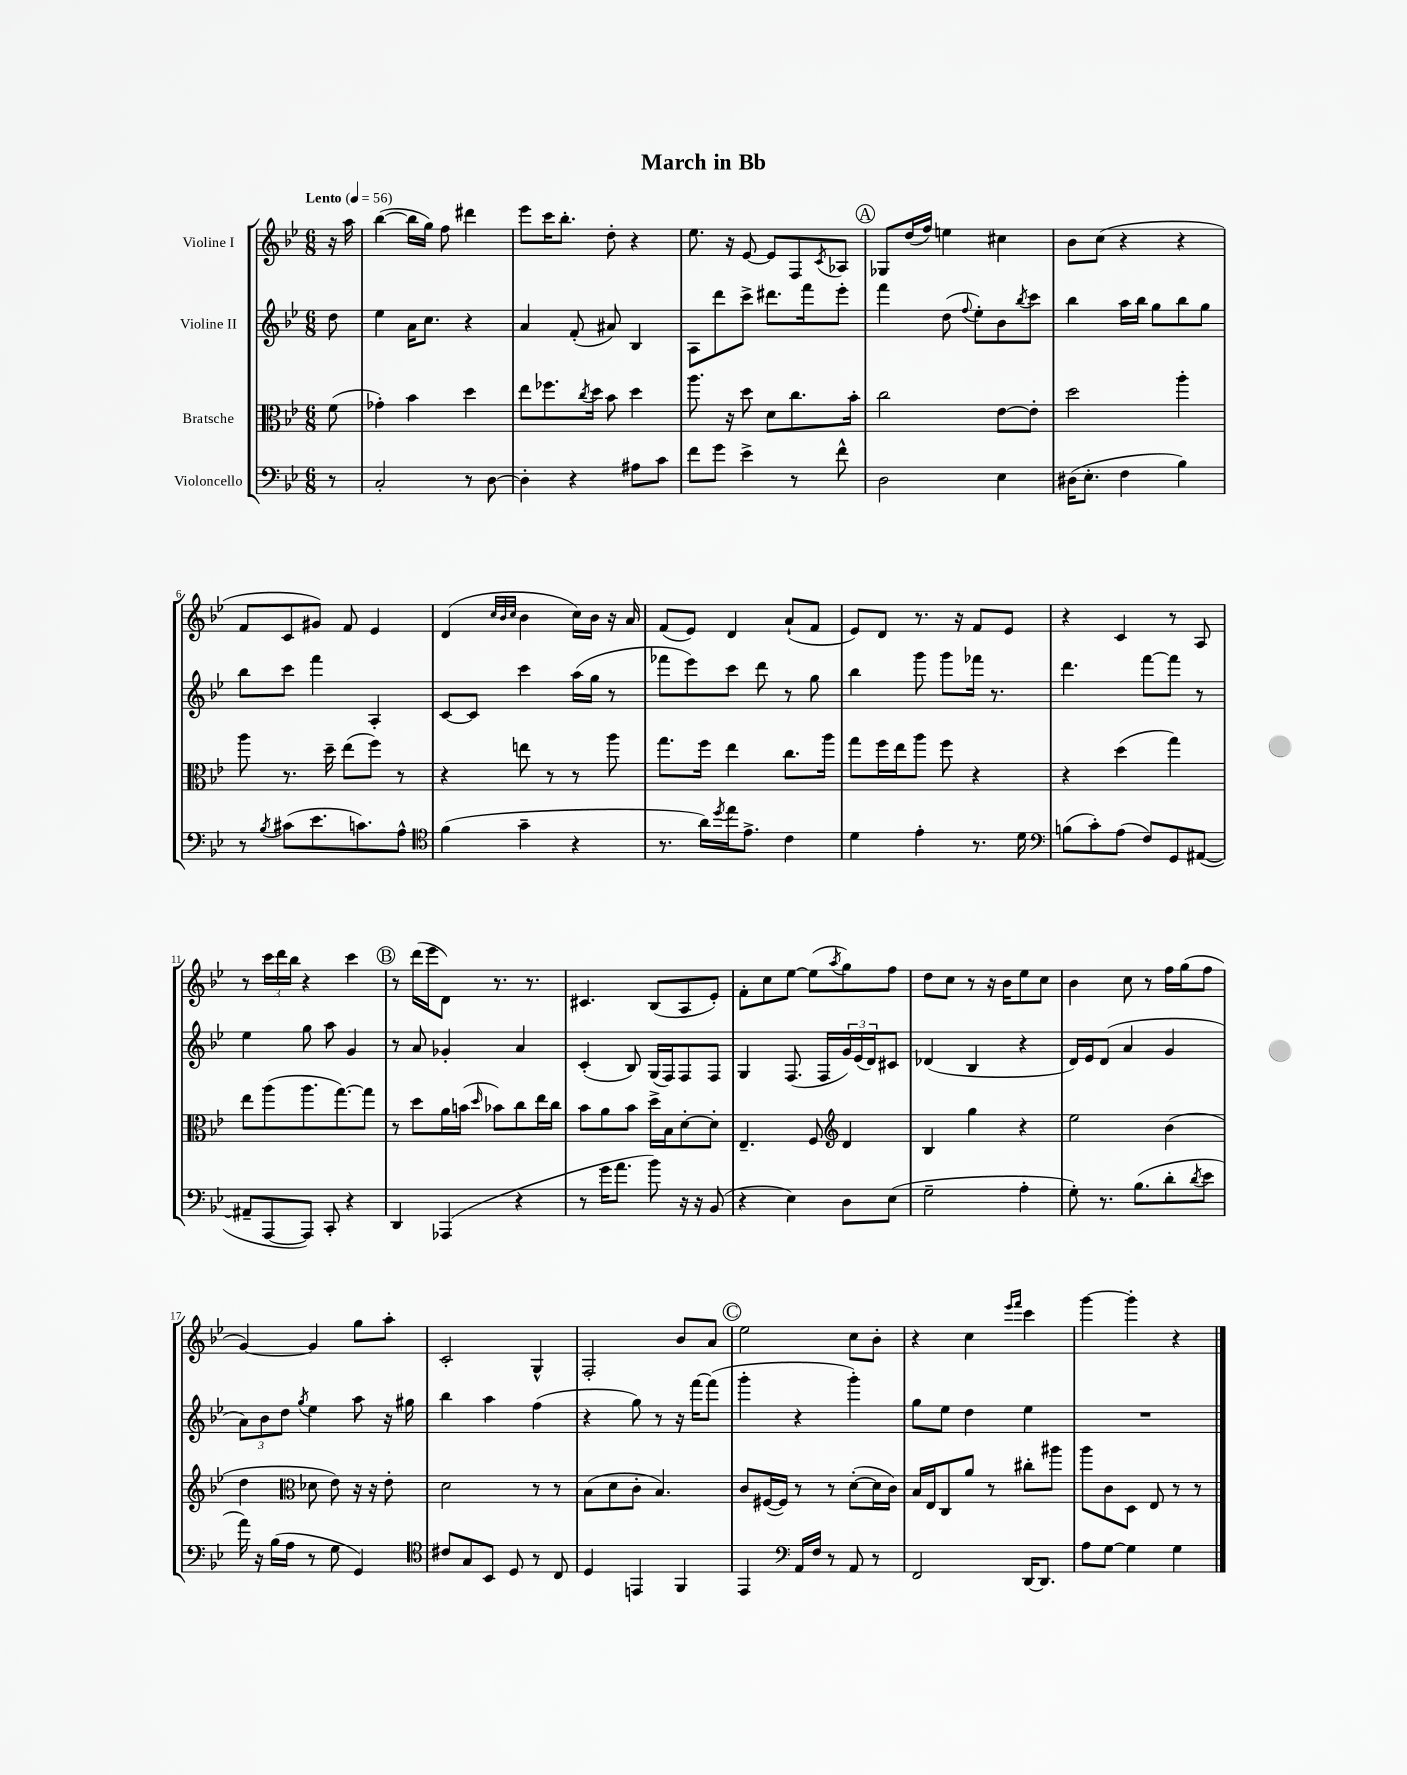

**kern	**kern	**kern	**kern
*staff4	*staff3	*staff2	*staff1
*clefF4	*clefC3	*clefG2	*clefG2
*k[b-e-]	*k[b-e-]	*k[b-e-]	*k[b-e-]
*M6/8	*M6/8	*M6/8	*M6/8
*MM56	*MM56	*MM56	*MM56
8r	(8f	8dd	16r
.	.	.	16aa
=	=	=	=
2C'	4g-')	4ee-	([4bb-
.	4b-	16a	16bb-]
.	.	8.cc	16gg)
.	.	.	8ff
8r	4dd	4r	4ddd#
[8D	.	.	.
=	=	=	=
4D']	8ee-	4a	8eee-
.	8.ff-	.	16ccc
.	.	.	8.bb-'
4r	.	(8f'	.
.	8qcc	.	.
.	16dd	.	.
.	8b-	8a#)	8dd'
8A#	4dd	4B-	4r
8c	.	.	.
=	=	=	=
8f	8.aa	8A	8.ee-
8g	.	8ddd	.
.	16r	.	16r
4e-^	8dd	8ccc^	[8e-
.	8d	8.ddd#	8e-]
8r	8.cc	.	8F
.	.	16fff	.
.	.	.	8qc
8f^^	.	8eee-'	8A-
.	16b-'	.	.
=	=	=	=
2D	2cc	4fff	8G-
.	.	.	(16dd
.	.	.	16ff)
.	.	(8dd	4ee
.	.	8qqff	.
.	.	8ee-')	.
4E-	[8e-	8b-	4cc#
.	.	8qbb-	.
.	8e-']	8ccc	.
=	=	=	=
(16D#	2dd	4bb-	8b-
8.E-'	.	.	.
.	.	.	(8cc
4F	.	16aa	4r
.	.	16bb-	.
.	.	8gg	.
4B-)	4aa'	8bb-	4r
.	.	8gg	.
=	=	=	=
8r	8aa	8bb-	8f
8qB-	.	.	.
(8c#	8.r	8ccc	8c
8.e-	.	4fff	8g#)
.	16dd~	.	.
.	(8ee-	.	8f
8.c)	.	.	.
.	8ff)	4A'	4e-
8A^^	8r	.	.
=	=	=	=
*clefC4	*	*	*
(4f	4r	[8c	(4d
.	.	8c]	.
.	.	.	32qqcc
.	.	.	32qqb-
.	.	.	32qqcc
4g~	8ee	4ccc	4b-
.	8r	.	.
4r	8r	(16aa	16cc)
.	.	16gg	16b-
.	8aa	8r	16r
.	.	.	16a
=	=	=	=
8.r	8.gg	8fff-	(8f
.	.	8eee-)	8e-)
16a)	16ff	.	.
8qdd	.	.	.
16ee-	4ee-	8ccc	4d
8.e-^	.	.	.
.	.	8ddd	.
4c	8.cc	8r	(8a`
.	.	8gg	8f
.	16aa	.	.
=	=	=	=
4d	8gg	4bb-	8e-)
.	16ff	.	8d
.	16ee-	.	.
4e-'	8aa	8ggg	8.r
.	8ff	8ggg	.
.	.	.	16r
8.r	4r	16fff-	8f
.	.	8.r	.
.	.	.	8e-
16d	.	.	.
=	=	=	=
*clefF4	*	*	*
(8B	4r	4.ddd	4r
8c')	.	.	.
(8A	(4dd	.	4c
8F)	.	[8fff	.
8GG	4gg)	8fff]	8r
([8AA#	.	8r	8A
=	=	=	=
8AA#~]	8ee-	4ee-	8r
[8AAA	(8aa	.	24ccc
.	.	.	24ddd
.	.	.	24bb-
8AAA])	8.aa	8gg	4r
8CC'	.	8aa	.
.	[8.gg)	.	.
4r	.	4g	4ccc
.	8gg]	.	.
=	=	=	=
4DD	8r	8r	8r
.	8dd	8a	(16ddd
.	.	.	16eee-
(4AAA-	16a	4g-'	8d)
.	(16b	.	.
.	16qqdd	.	.
.	8b-)	.	8.r
4r	8cc	4a	.
.	.	.	8.r
.	16ee-	.	.
.	16cc	.	.
=	=	=	=
8r	8b-	(4c'	4.c#
16g	8a	.	.
8.a	.	.	.
.	8b-	8B-)	.
8b-)	16dd^	(16G	(8B-
.	16B-	16F)	.
16r	[8d'	8F	8A
16r	.	.	.
(8BB-	8d']	8F	8e-')
=	=	=	=
4r	4.E-~	4G	8f'
.	.	.	8cc
4E-)	.	(8.F	[8ee-
.	8F	.	(8ee-]
.	.	16F	.
*	*clefG2	*	*
.	.	.	8qaa
8D	4d	24g)	8gg)
.	.	(24e-	.
.	.	24d)	.
(8E-	.	8c#	8ff
=	=	=	=
2G~	4B-	(4d-	8dd
.	.	.	8cc
.	4gg	4B-	8r
.	.	.	16r
.	.	.	16b-
4A'	4r	4r	8ee-
.	.	.	8cc
=	=	=	=
8G')	2ee-	16d)	4b-
.	.	16e-	.
8.r	.	(8d	.
.	.	4a	8cc
(8.B-	.	.	.
.	.	.	8r
8d'	(4b-	4g	16ff
.	.	.	(16gg
8qd	.	.	.
8e-	.	.	8ff
=	=	=	=
16a)	4dd	12a)	[4g)
16r	.	.	.
.	.	12b-	.
(16B-	.	.	.
.	.	12dd	.
16A	.	.	.
*	*clefC3	*	*
.	.	8qgg	.
8r	8d-	4ee-	4g]
8G	8e-)	.	.
4GG)	16r	8aa	8gg
.	16r	.	.
.	8e-'	16r	8aa'
.	.	16gg#	.
=	=	=	=
*clefC4	*	*	*
8c#	2d	4bb-	2c'
8G	.	.	.
8BB-	.	4aa	.
8D	.	.	.
8r	8r	(4ff	4G^^
8C	8r	.	.
=	=	=	=
4D	(8B-	4r	2F'
.	8d	.	.
4EE	8c'	8gg)	.
.	4.B-)	8r	.
4FF	.	16r	8b-
.	.	[16fff	.
.	.	(8fff]	8a
=	=	=	=
4EE-	8c	4ggg'	2ee-
.	([16F#	.	.
.	16F#])	.	.
*clefF4	*	*	*
16AA	8r	4r	.
16F	.	.	.
8r	8r	.	.
8AA	([8d'	4ggg')	8cc
8r	16d]	.	8b-'
.	16c)	.	.
=	=	=	=
2FF	16B-	8gg	4r
.	16E-	.	.
.	8C	8ee-	.
.	8a	4dd	4cc
.	8r	.	.
.	.	.	16qqeee-
.	.	.	16qqfff
[16DD	8cc#'	4ee-	4ccc
8.DD]	.	.	.
.	8aa#	.	.
=	=	=	=
8A	8aa	2.r	[4ggg
[8G	8c	.	.
4G]	8D	.	4ggg']
.	8E-	.	.
4G	8r	.	4r
.	8r	.	.
==	==	==	==
*-	*-	*-	*-
